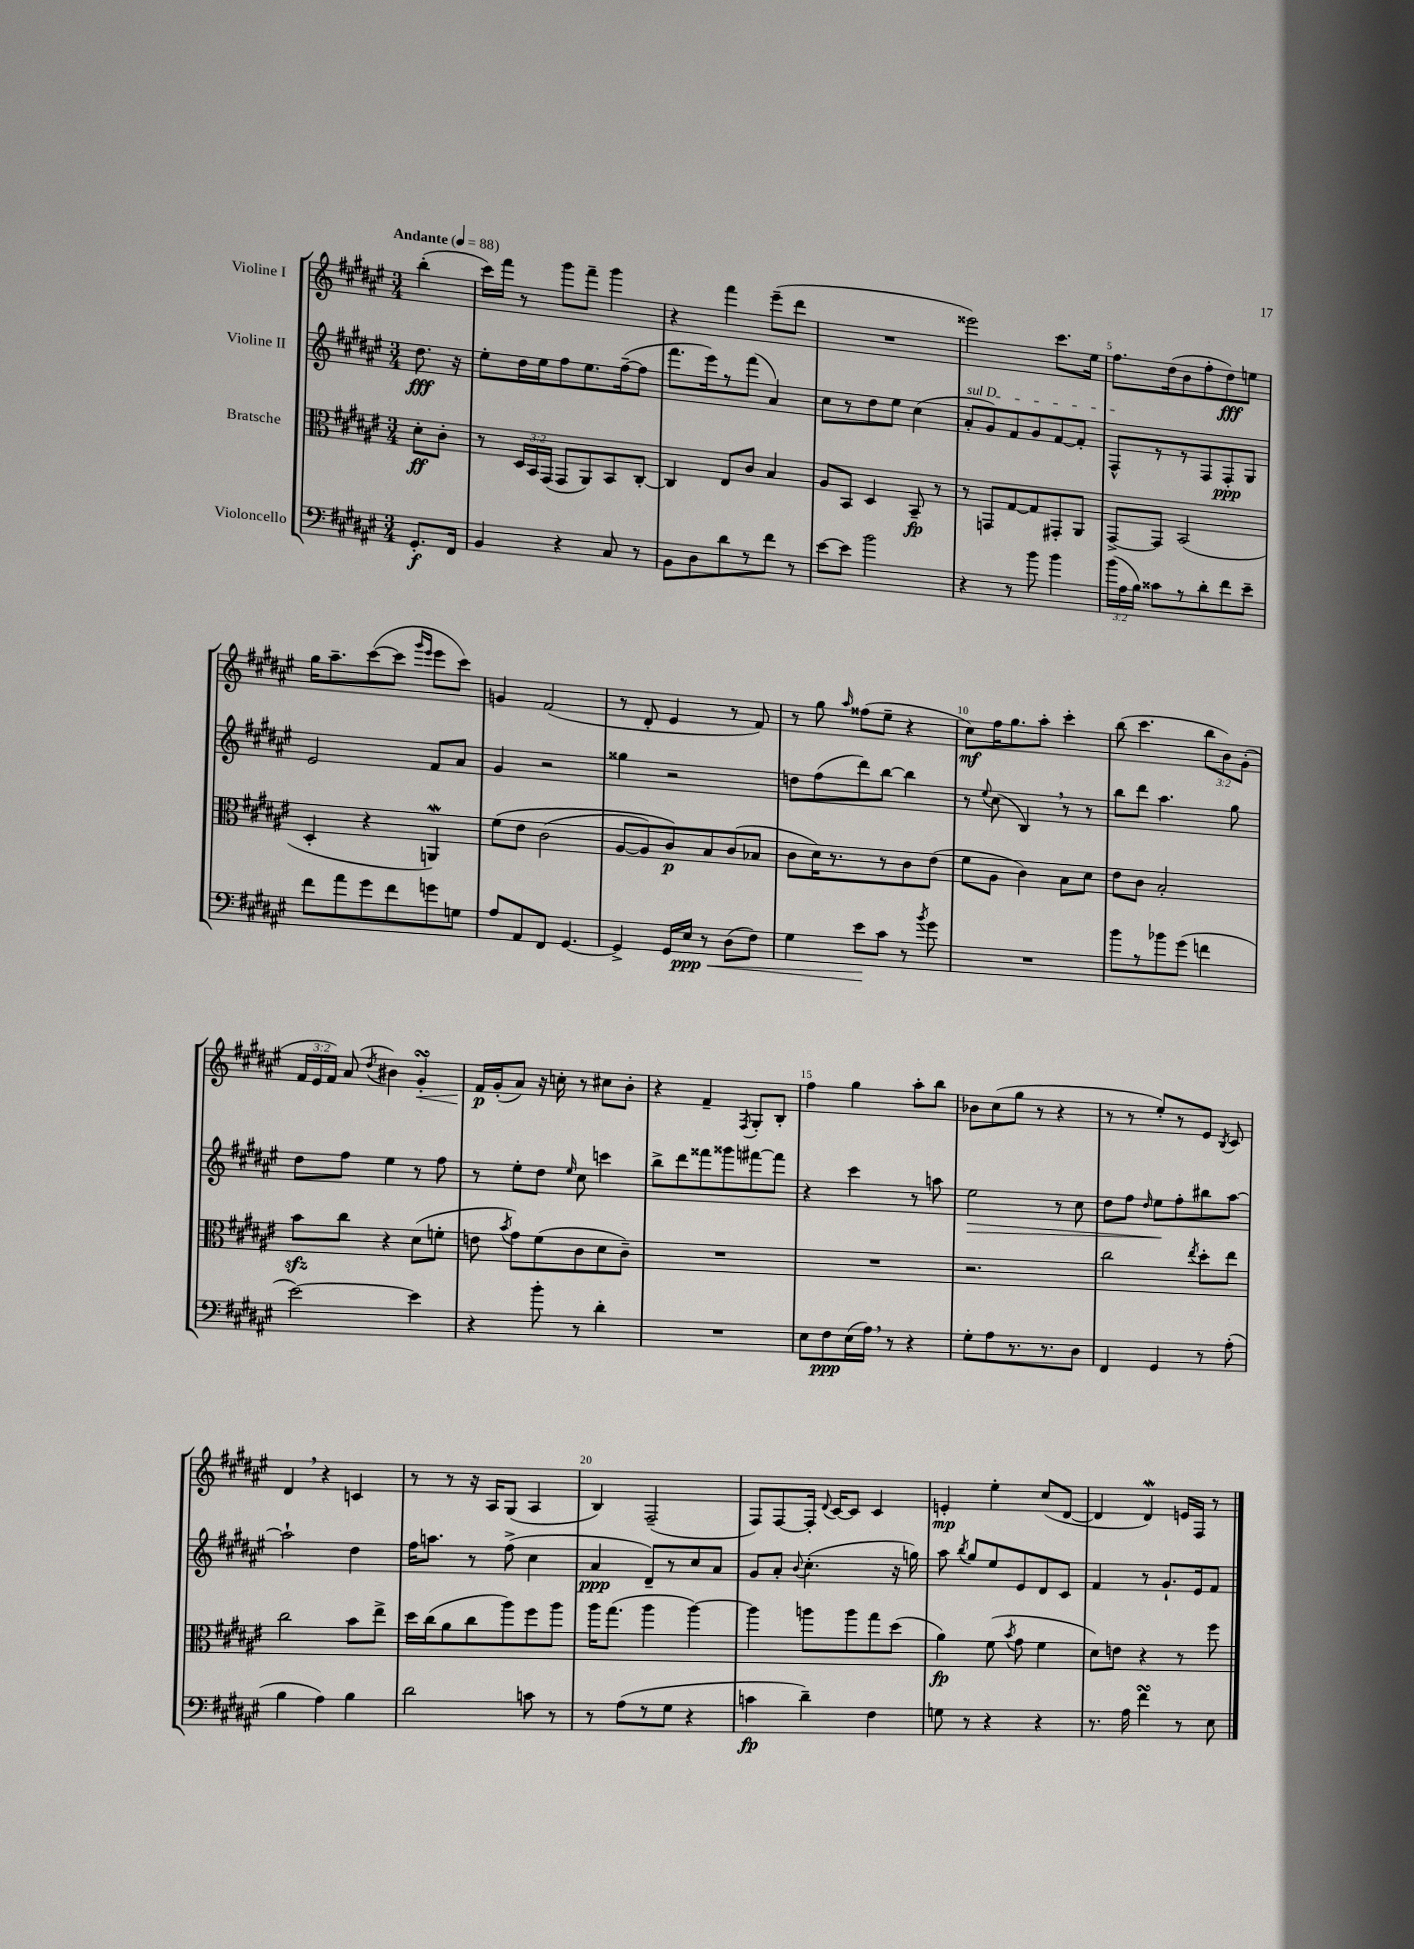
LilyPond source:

<<
\new StaffGroup <<
\new Staff = "s0" \with { instrumentName = "Violine I" } {
    \clef treble \key fis \major \numericTimeSignature \time 3/4 \override Staff.TupletNumber.text = #tuplet-number::calc-fraction-text \partial 4 \tempo "Andante" 4 = 88
    \autoBeamOff b''4-.( |
    cis'''16[) fis'''16] r8 gis'''8[ fis'''8]-- gis'''4 |
    r4 fis'''4 eis'''8[--( dis'''8] |
    R2. |
    eisis'''2) cis'''8.[ eis''16] |
    fis''8.[ dis''16( b'8 fis''8-. dis''8\fff) e''8] |
    gis''16[ ais''8.-- cis'''8~( cis'''8] \grace { gis'''16[ eis'''16] } eis'''8[ cis'''8]) |
    g'4 fis'2( |
    r8 dis'8-. eis'4 r8 fis'8) |
    r8 gis''8 \grace { ais''16 } fisis''8[( eis''8]-- r4 |
    cis''8[\mf) fis''16 gis''8. ais''8]-. cis'''4-. |
    b''8( cis'''4. \tuplet 3/2 { b''8[ b'8) gis'8]-.( } |
    \tuplet 3/2 { fis'16[ eis'16 fis'16]) } ais'8( \acciaccatura { dis''8 } bis'4) gis'4-.\turn\< |
    fis'16[\p\! gis'16-.( ais'8]) r16 c''16-. r8 cis''8[ b'8]-. |
    r4 fis'4-- \acciaccatura { fis8 } gis8[-. b8]-. |
    fis''4 gis''4 ais''8[-. b''8] |
    bes'8[ cis''8( gis''8] r8 r4 |
    r8 r8 eis''8[-.) r8 eis'8] \acciaccatura { b8 } cis'8 |
    dis'4 \breathe r4 c'4 |
    r8 r8 r16 ais16[ gis8]( ais4 |
    b4) fis2--( |
    fis8[) fis8~ fis16]-. \appoggiatura { dis'8 } cis'16[~ cis'8] cis'4 |
    e'4-.\mp eis''4-. cis''8[( dis'8]~ |
    dis'4 dis'4\mordent) e'16[ fis16] r8 \bar "|." |
}
\new Staff = "s1" \with { instrumentName = "Violine II" } {
    \clef treble \key fis \major \numericTimeSignature \time 3/4 \partial 4
    \autoBeamOff dis''8.\fff r16 |
    eis''8[-. dis''16 eis''16 fis''8 eis''8. fis''16~--( fis''8] |
    fis'''8.[ eis'''16) r8 fis'''8]( ais'4) |
    cis''8[ r8 dis''8 eis''8] cis''4( |
    \once \override TextSpanner.bound-details.left.text = \markup { \italic "sul D" } ais'8[-.\startTextSpan gis'8) fis'8 gis'8 fis'8~ fis'8]-. |
    fis8[-^\stopTextSpan r8 r8 fis8 fis8-.\ppp gis8] |
    eis'2 fis'8[ ais'8] |
    gis'4 r2 |
    gisis''4 r2 |
    d''8[ fis''8( dis'''8) b''8]~ b''4 |
    r8 \appoggiatura { eis''8 } cis''8( b4) \breathe r8 r8 |
    b''8[ dis'''8] ais''4. gis''8 |
    dis''8[ fis''8] eis''4 r8 fis''8 |
    r8 eis''8[-. dis''8] \grace { eis''16 } cis''8 c'''4 |
    b''8[-> dis'''8 fisis'''8 gisis'''8 fis'''8~ fis'''8] |
    r4 cis'''4 r8 a''8 |
    eis''2\> r8 cis''8 |
    dis''8[ fis''8] \grace { dis''16 } eis''8[\! fis''8-. bis''8 ais''8]~ |
    ais''2-! dis''4 |
    fis''16[ a''8.] r8 fis''8->( cis''4 |
    ais'4\ppp dis'8[--) r8 cis''8 ais'8] |
    gis'8[ ais'8]-. \appoggiatura { b'8 } cis''4.-.( r16 g''16) |
    ais''8 \acciaccatura { b''8 } gis''8[ eis''8 eis'8 dis'8 cis'8] |
    fis'4 r8 gis'8.[-! eis'16 fis'8] \bar "|." |
}
\new Staff = "s2" \with { instrumentName = "Bratsche" } {
    \clef alto \key fis \major \numericTimeSignature \time 3/4 \override Staff.TupletNumber.text = #tuplet-number::calc-fraction-text \partial 4
    \autoBeamOff dis'8[-.\ff cis'8]-. |
    r8 \tuplet 3/2 { dis16[ b,16 gis,16]( } gis,8[ ais,8) b,8 cis8]~-. |
    cis4 eis8[ cis'8] b4 |
    ais8[ b,8] dis4 b,8--\fp r8 |
    r8 g,8[ gis8~ gis8 gis,8-. ais,8] |
    gis,8[~-> gis,8] b,2( |
    dis4-. r4 a,4\mordent) |
    fis'8[\( eis'8] cis'2( |
    ais8[~ ais8) cis'8\p\) b8 cis'8( bes8] |
    cis'8[ dis'16) r8. r8 cis'8 eis'8]( |
    fis'8[ ais8] cis'4) b8[ dis'8] |
    eis'8[ cis'8] b2-. |
    b'8[\sfz cis''8] r4 dis'8[( f'8]-. |
    e'8 \acciaccatura { b'8 } gis'8[) fis'8( cis'8 dis'8 cis'8]--) |
    R2. |
    R2. |
    r2. |
    cis''2 \acciaccatura { eis''8 } dis''8[-. eis''8] |
    cis''2 b'8[ eis''8]-> |
    dis''16[ cis''16( ais'8 cis''8 ais''8) fis''8 ais''8] |
    ais''16[ gis''8.]( ais''4 ais''4~) |
    ais''4 a''8[ a''8 gis''8 dis''8]( |
    ais'4\fp) fis'8( \acciaccatura { b'8 } gis'8 fis'4 |
    dis'8[) e'8] r4 r8 fis''8 \bar "|." |
}
\new Staff = "s3" \with { instrumentName = "Violoncello" } {
    \clef bass \key fis \major \numericTimeSignature \time 3/4 \override Staff.TupletNumber.text = #tuplet-number::calc-fraction-text \partial 4
    \autoBeamOff gis,8.[-.\f fis,16] |
    b,4 r4 cis8 r8 |
    b,8[ dis8 dis'8 r8 fis'8] r8 |
    eis'8[~ eis'8] b'2 |
    r4 r8 b'8 b'4 |
    \tuplet 3/2 { b'16[( ais16 b16]) } cisis'8[ r8 dis'8-. fis'8 eis'8]-- |
    fis'8[ ais'8 gis'8 fis'8 g'8 g8] |
    ais8[ ais,8 fis,8] gis,4.~ |
    gis,4-> gis,16[ eis16]\ppp\< r8 dis8[( fis8]) |
    gis4 eis'8[\! cis'8] r8 \acciaccatura { b'8 } gis'8 |
    R2. |
    b'8[ r8 bes'8 gis'8]( f'4 |
    eis'2~) eis'4 |
    r4 b'8-. r8 dis'4-. |
    R2. |
    eis8[ fis8\ppp eis16( ais16]) \breathe r8 r4 |
    gis8[-. ais8 r8. r8. dis8] |
    fis,4 gis,4 r8 ais8-.( |
    b4 ais4) b4 |
    dis'2 c'8 r8 |
    r8 ais8[( r8 gis8] r4 |
    c'4\fp dis'4--) fis4 |
    g8 r8 r4 r4 |
    r8. ais16 fis'4\turn r8 eis8 \bar "|." |
}
>>
>>
\layout { \context { \Score \override BarNumber.break-visibility = ##(#f #t #t) barNumberVisibility = #(every-nth-bar-number-visible 5) } }
